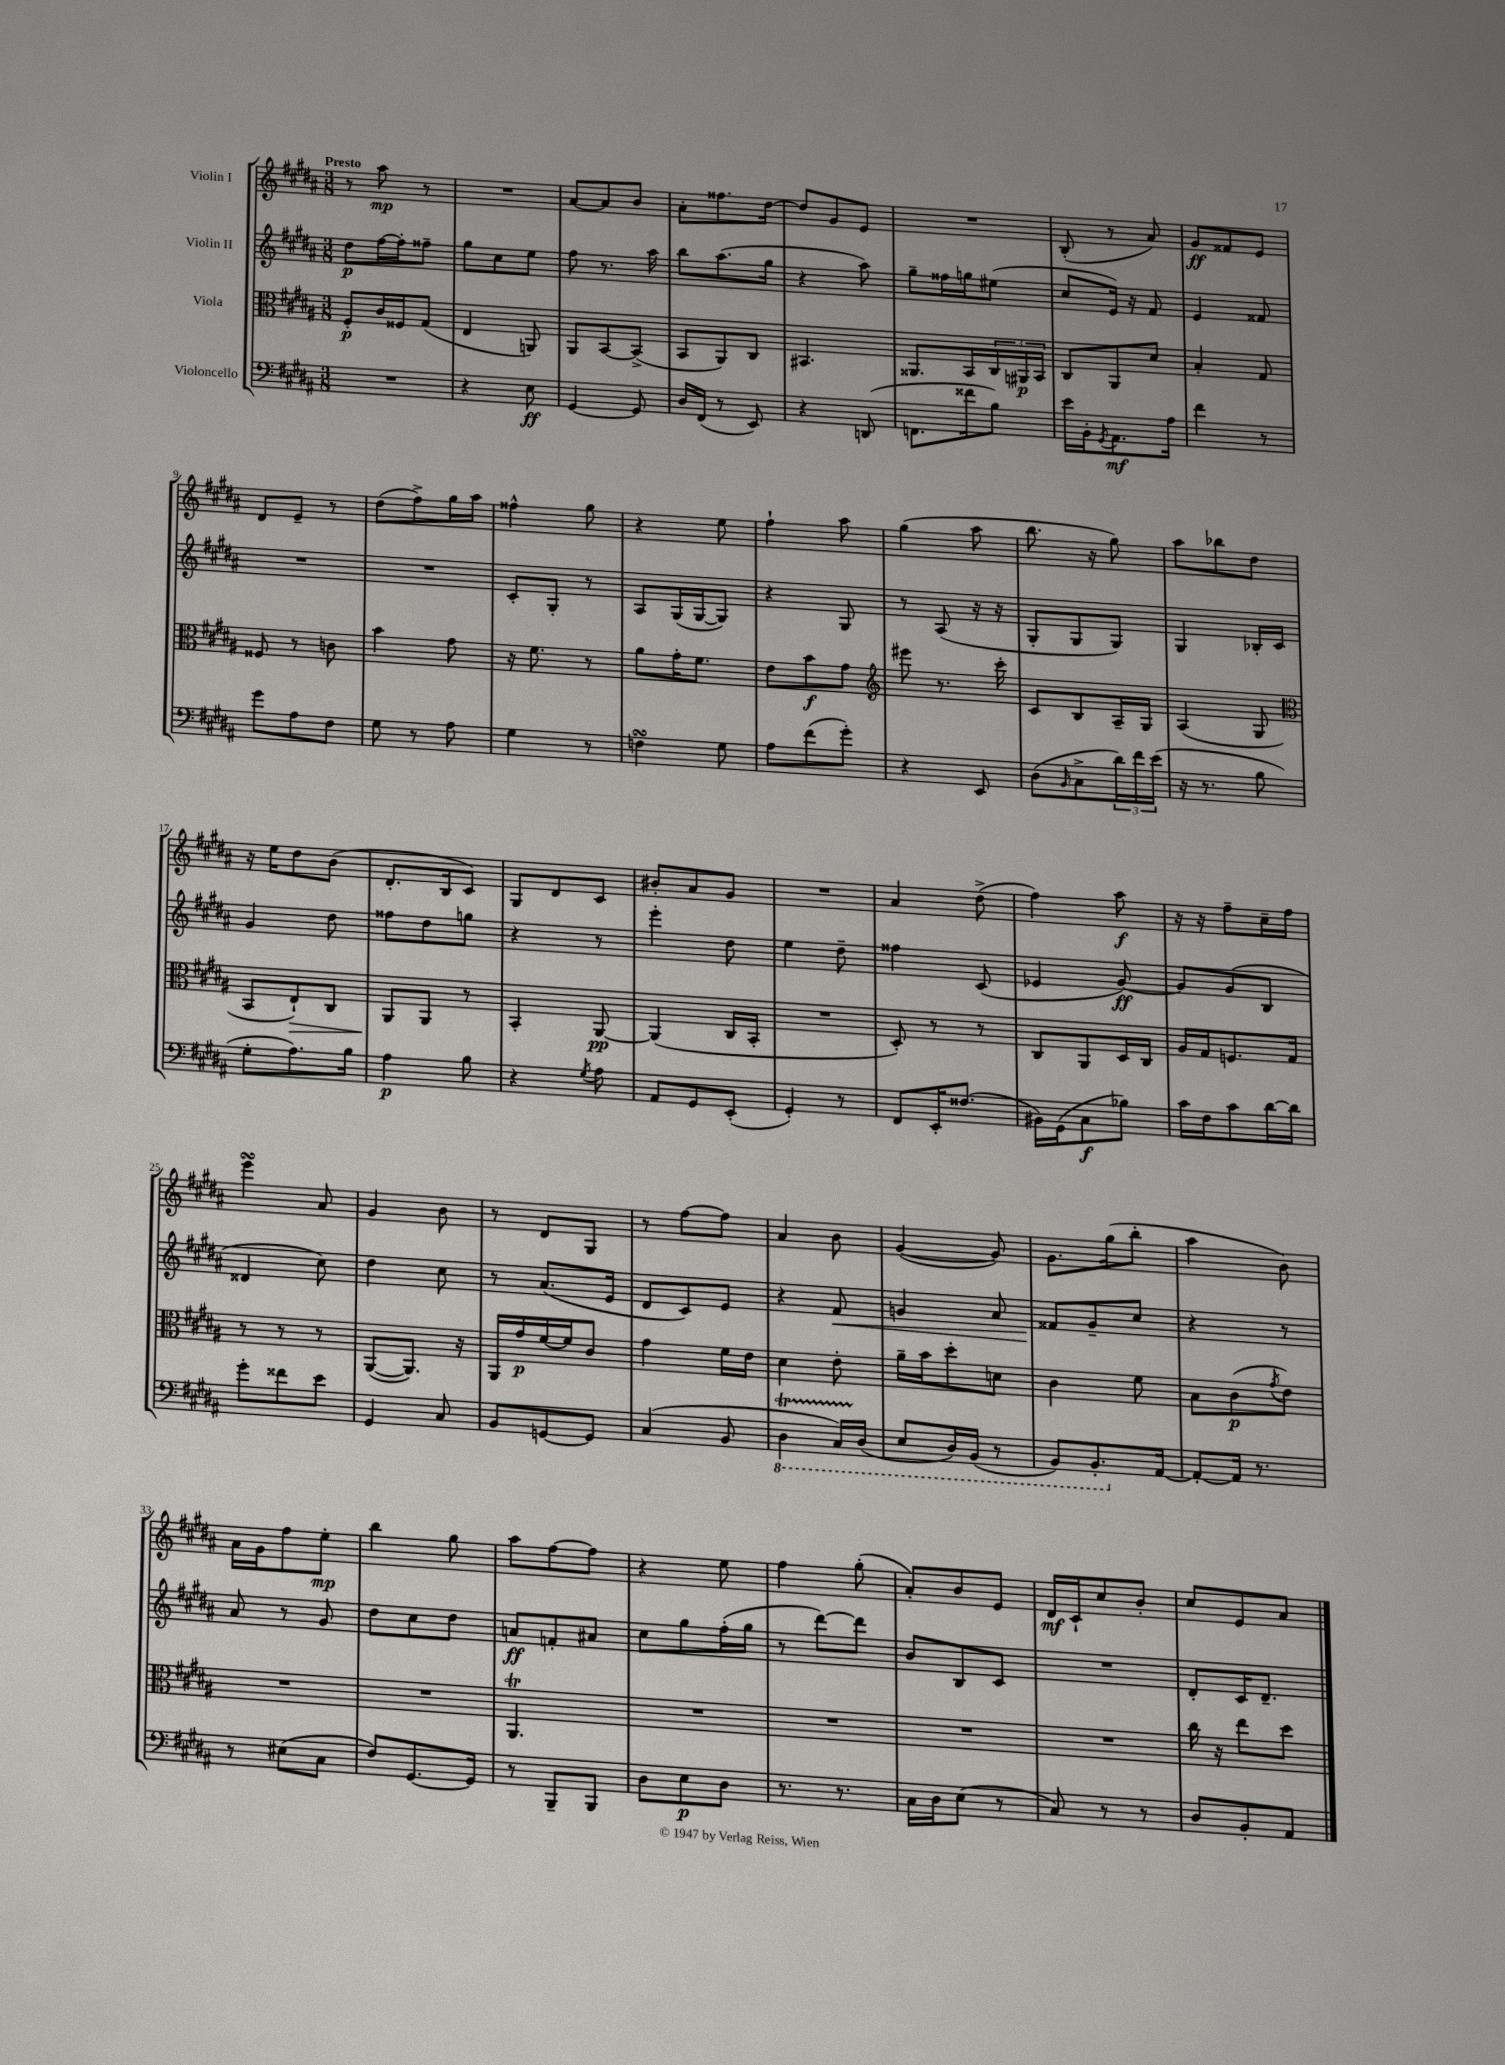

**kern	**dynam	**kern	**dynam	**kern	**dynam	**kern	**dynam
*part4	*part4	*part3	*part3	*part2	*part2	*part1	*part1
*staff4	*staff4	*staff3	*staff3	*staff2	*staff2	*staff1	*staff1
*I"Violoncello	*	*I"Viola	*	*I"Violin II	*	*I"Violin I	*
*clefF4	*	*clefC3	*	*clefG2	*	*clefG2	*
*k[f#c#g#d#a#]	*	*k[f#c#g#d#a#]	*	*k[f#c#g#d#a#]	*	*k[f#c#g#d#a#]	*
*M3/8	*	*M3/8	*	*M3/8	*	*M3/8	*
=1	=1	=1	=1	=1	=1	=1	=1
!	!	!	!	!	!	!LO:TX:a:B:t=Presto	!
4.r	.	8F#'/L	p	8dd#\L	p	8r	.
.	.	16c#/L	.	[16ff#\L	.	8aa#\	mp
.	.	16F##X/J	.	16ff#'\J]	.	.	.
.	.	(8G#/J	.	8ff##X~\J	.	8r	.
=2	=2	=2	=2	=2	=2	=2	=2
4r	.	4E/	.	8gg#\L	.	4.r	.
.	.	.	.	8cc#\	.	.	.
8E\	ff	8AAn/)	.	8ee\J	.	.	.
=3	=3	=3	=3	=3	=3	=3	=3
[4GG#/	.	8AA#/L	.	8ff#\	.	[8a#/L	.
.	.	[8BB/	.	8.r	.	8a#/]	.
8GG#/]	.	(8BB^/J]	.	.	.	8b/J	.
.	.	.	.	16aa#\	.	.	.
=4	=4	=4	=4	=4	=4	=4	=4
16D#/LL	.	8BB/L	.	8bb\L	.	8a#'\L	.
(16FF#/JJ	.	.	.	.	.	.	.
8r	.	8AA#/)	.	(8.aa#\	.	8.ff##X\	.
8EE/)	.	8C#/J	.	.	.	.	.
.	.	.	.	16gg#\Jk	.	[16dd#\Jk	.
=5	=5	=5	=5	=5	=5	=5	=5
4r	.	4.BB#X/	.	4r	.	8dd#/L]	.
.	.	.	.	.	.	8g#/	.
(8DDn/	.	.	.	8aa#\)	.	8e/J	.
=6	=6	=6	=6	=6	=6	=6	=6
8.FFn\L	.	8.AA##X/L	.	8gg#~\L	.	4.r	.
.	.	.	.	16ff##X\L	.	.	.
16f##X\k	.	16BB/L	.	16ggn\J	.	.	.
8B\J)	.	24C#/	.	(8ee#X\J	.	.	.
.	.	24AA#X/	p	.	.	.	.
.	.	24BB/JJ	.	.	.	.	.
=7	=7	=7	=7	=7	=7	=7	=7
16e\LL	.	8C#/L	.	8cc#/L	.	(8B'/	.
16BB'\J	.	.	.	.	.	.	.
8qGG#/	.	.	.	.	.	.	.
8.AA#\	mf	8AA#/	.	16e/Jk)	.	8r	.
.	.	.	.	16r	.	.	.
.	.	8d#/J	.	8f#/	.	8a#/)	.
16A#\Jk	.	.	.	.	.	.	.
=8	=8	=8	=8	=8	=8	=8	=8
4f#\	.	4B'/	.	4e/	.	8g#/L	ff
.	.	.	.	.	.	8f##X/	.
8r	.	8G#/	.	8f##X/	.	8e/J	.
!!LO:LB:g=z
=9	=9	=9	=9	=9	=9	=9	=9
8g#\L	.	8F##X/	.	4.r	.	8d#/L	.
8A#\	.	8r	.	.	.	8e~/J	.
8F#\J	.	8cn\	.	.	.	8r	.
=10	=10	=10	=10	=10	=10	=10	=10
8G#\	.	4b\	.	4.r	.	(8dd#\L	.
8r	.	.	.	.	.	8ff#^\)	.
8A#\	.	8g#\	.	.	.	16gg#\L	.
.	.	.	.	.	.	16aa#\JJ	.
=11	=11	=11	=11	=11	=11	=11	=11
4G#\	.	16r	.	8c#'/L	.	4ff##X^^\	.
.	.	8.f#\	.	.	.	.	.
.	.	.	.	8G#'/J	.	.	.
8r	.	8r	.	8r	.	8gg#\	.
=12	=12	=12	=12	=12	=12	=12	=12
4FnsSSs\	.	8a#\L	.	8A#/L	.	4r	.
.	.	16g#'\K	.	(16G#/L	.	.	.
.	.	8.f#\J	.	[16G#/J	.	.	.
8G#\	.	.	.	8G#/J])	.	8ee\	.
=13	=13	=13	=13	=13	=13	=13	=13
8A#\L	.	8e\L	.	4r	.	4ff#`\	.
(8f#\	.	8b\	f	.	.	.	.
8g#'\J)	.	8g#\J	.	8G#/	.	8aa#\	.
=14	=14	=14	=14	=14	=14	=14	=14
*	*	*clefG2	*	*	*	*	*
4r	.	8eee#X\	.	8r	.	(4gg#\	.
.	.	8.r	.	(8A#/	.	.	.
8EE/	.	.	.	16r	.	8aa#\	.
.	.	16ccc#'\	.	16r	.	.	.
=15	=15	=15	=15	=15	=15	=15	=15
(8D#\L	.	8c#/L	.	8G#'/L	.	8.bb\	.
16qqBB/	.	.	.	.	.	.	.
8C#^\	.	8B/	.	8G#/	.	.	.
.	.	.	.	.	.	16r	.
24d#\L)	.	16A#~/L	.	8G#/J)	.	8gg#\)	.
24f#\	.	.	.	.	.	.	.
.	.	16G#/JJ	.	.	.	.	.
(24e\JJ	.	.	.	.	.	.	.
=16	=16	=16	=16	=16	=16	=16	=16
16r	.	(4A#/	.	4G#/	.	8aa#\L	.
8.r	.	.	.	.	.	.	.
.	.	.	.	.	.	8bb-X\	.
8B\	.	8G#/	.	16B-X'/LL	.	8dd#\J	.
.	.	.	.	16c#/JJ	.	.	.
!!LO:LB:g=z
=17	=17	=17	=17	=17	=17	=17	=17
*	*	*clefC3	*	*	*	*	*
8G#'\L	.	8BB/L	.	4g#/	.	16r	.
.	.	.	.	.	.	16ee\KL	.
!	!	!	!LO:HP:b	!	!	!	!
8.A#\)	.	8E`/)	>	.	.	8dd#\	.
.	.	8C#/J	.	8dd#\	.	(8b\J	.
16B\Jk	.	.	.	.	.	.	.
=18	=18	=18	=18	=18	=18	=18	=18
4A#\	p	8AA#/L	.	8ff##X\L	.	8.d#'/L	.
.	.	8AA#/J	]	8dd#\	.	.	.
.	.	.	.	.	.	16B/k	.
8B\	.	8r	.	8ggn\J	.	8c#/J)	.
=19	=19	=19	=19	=19	=19	=19	=19
4r	.	4BB'/	.	4r	.	8G#/L	.
.	.	.	.	.	.	8d#/	.
8qG#/	.	.	.	.	.	.	.
8A#\	.	[8AA#/	pp	8r	.	8c#/J	.
=20	=20	=20	=20	=20	=20	=20	=20
8AA#/L	.	(4AA#/]	.	4eee'\	.	8b#X'/L	.
8GG#/	.	.	.	.	.	8a#/	.
(8EE'/J	.	16C#/LL	.	8dd#\	.	8g#/J	.
.	.	16BB'/JJ	.	.	.	.	.
=21	=21	=21	=21	=21	=21	=21	=21
4GG#'/)	.	4.r	.	4ee\	.	4.r	.
8r	.	.	.	8dd#~\	.	.	.
=22	=22	=22	=22	=22	=22	=22	=22
8FF#/L	.	8D#'/)	.	4ff##X\	.	4a#/	.
16EE'/K	.	8r	.	.	.	.	.
(8.F##X/J	.	.	.	.	.	.	.
.	.	8r	.	(8c#/	.	(8dd#^\	.
=23	=23	=23	=23	=23	=23	=23	=23
16BB#X\LL)	.	8C#/L	.	4e-X/	.	4ff#\)	.
(16GG#\J	.	.	.	.	.	.	.
8C#\	f	8AA#/	.	.	.	.	.
8B-X\J)	.	16D#/L	.	[8g#/)	ff	8aa#\	f
.	.	16C#/JJ	.	.	.	.	.
=24	=24	=24	=24	=24	=24	=24	=24
16c#\LL	.	16A#/LL	.	8g#/L]	.	16r	.
16F#\J	.	16G#/J	.	.	.	16r	.
8c#\	.	8.Fn/	.	(8g#/	.	8ff#~\L	.
[16d#\L	.	.	.	8B/J	.	16cc#~\L	.
16d#\JJ]	.	16G#/Jk	.	.	.	16ff#\JJ	.
!!LO:LB:g=z
=25	=25	=25	=25	=25	=25	=25	=25
8g#'\L	.	8r	.	4d##X/	.	4eeesSSs\	.
8f##X\	.	8r	.	.	.	.	.
8e\J	.	8r	.	8cc#\)	.	8a#/	.
=26	=26	=26	=26	=26	=26	=26	=26
4GG#/	.	([8AA#/L	.	4dd#\	.	4g#/	.
.	.	8.AA#/J])	.	.	.	.	.
8C#/	.	.	.	8cc#\	.	8b\	.
.	.	16r	.	.	.	.	.
=27	=27	=27	=27	=27	=27	=27	=27
8BB/L	.	16AA#/LL	.	8r	.	8r	.
.	.	16g#/	p	.	.	.	.
[8GGn/	.	[16f#/	.	(8.a#/L	.	8d#/L	.
.	.	16f#/J]	.	.	.	.	.
8GG/J]	.	8c#/J	.	.	.	8G#/J	.
.	.	.	.	16e/Jk	.	.	.
=28	=28	=28	=28	=28	=28	=28	=28
(4C#/	.	4g#\	.	8d#/L	.	8r	.
.	.	.	.	8c#/)	.	[8ff#\L	.
8BB/	.	16f#\LL	.	8e/J	.	8ff#\J]	.
.	.	16e\JJ	.	.	.	.	.
=29	=29	=29	=29	=29	=29	=29	=29
*8ba	*	*	*	*	*	*	*
4DD#t\	.	4d#\	.	4r	.	4a#/	.
!	!	!	!	!	!LO:HP:b	!	!
16CC#TTT/LL)	.	8e'\	.	8f#/	<	8b\	.
(16DD#/JJ	.	.	.	.	.	.	.
=30	=30	=30	=30	=30	=30	=30	=30
8EE/L	.	16a#~\LL	.	4gn/	.	([4g#/	.
.	.	16b\J	.	.	.	.	.
16DD#/L)	.	8dd#'\	.	.	.	.	.
(16BBB/JJ	.	.	.	.	.	.	.
8r	.	8dn\J	.	8a#/	.	8g#/])	.
=31	=31	=31	=31	=31	=31	=31	=31
8BBB/L)	.	4c#\	.	8f##X/L	.	8.g#\L	.
8.BBB'/	.	.	.	8g#~/	[	.	.
.	.	.	.	.	.	(16gg#\k	.
.	.	8f#\	.	8cc#/J	.	8bb'\J	.
*X8ba	*	*	*	*	*	*	*
[16AA#/Jk	.	.	.	.	.	.	.
=32	=32	=32	=32	=32	=32	=32	=32
8AA#'/L_	.	8B\L	.	4r	.	4aa#\	.
16AA#/Jk]	.	(8c#\	p	.	.	.	.
8.r	.	.	.	.	.	.	.
.	.	8qg#/	.	.	.	.	.
.	.	8e\J)	.	8r	.	8b\)	.
!!LO:LB:g=z
=33	=33	=33	=33	=33	=33	=33	=33
8r	.	4.r	.	8a#/	.	16a#\LL	.
.	.	.	.	.	.	16g#\J	.
(8E#X\L	.	.	.	8r	.	8ff#\	.
8C#\J	.	.	.	8g#/	.	8ee'\J	mp
=34	=34	=34	=34	=34	=34	=34	=34
8F#/L)	.	4.r	.	8dd#\L	.	4bb\	.
[8.GG#/	.	.	.	8cc#\	.	.	.
.	.	.	.	8dd#\J	.	8gg#\	.
16GG#/Jk]	.	.	.	.	.	.	.
=35	=35	=35	=35	=35	=35	=35	=35
8r	.	4.AA#t/	.	8an/L	ff	8aa#\L	.
8BBB~/L	.	.	.	8fn'/	.	[8ff#\	.
8BBB/J	.	.	.	8a#X/J	.	8ff#\J]	.
=36	=36	=36	=36	=36	=36	=36	=36
8D#\L	.	4.r	.	8cc#\L	.	4r	.
8E\	p	.	.	8gg#\	.	.	.
8D#\J	.	.	.	(16ff#'\L	.	8ee\	.
.	.	.	.	16gg#\JJ	.	.	.
=37	=37	=37	=37	=37	=37	=37	=37
8.r	.	4.r	.	8r	.	4ff#\	.
.	.	.	.	[8ddd#\L)	.	.	.
8.r	.	.	.	.	.	.	.
.	.	.	.	8ddd#\J]	.	(8gg#'\	.
=38	=38	=38	=38	=38	=38	=38	=38
16C#\LL	.	4.r	.	8b/L	.	8a#'/L)	.
16D#\J	.	.	.	.	.	.	.
(8E\J	.	.	.	8B/	.	8b/	.
8r	.	.	.	8c#/J	.	8e/J	.
=39	=39	=39	=39	=39	=39	=39	=39
8C#/)	.	4.r	.	4.r	.	16d#/LL	mf
.	.	.	.	.	.	16c#`/J	.
8r	.	.	.	.	.	8cc#/	.
8r	.	.	.	.	.	8b'/J	.
=40	=40	=40	=40	=40	=40	=40	=40
8D#/L	.	16cc#\	.	8d#'/L	.	8cc#/L	.
.	.	16r	.	.	.	.	.
8BB'/	.	8ee\L	.	16c#/K	.	8e/	.
.	.	.	.	8.d#~/J	.	.	.
8AA#/J	.	8dd#\J	.	.	.	8a#/J	.
==	==	==	==	==	==	==	==
*-	*-	*-	*-	*-	*-	*-	*-
